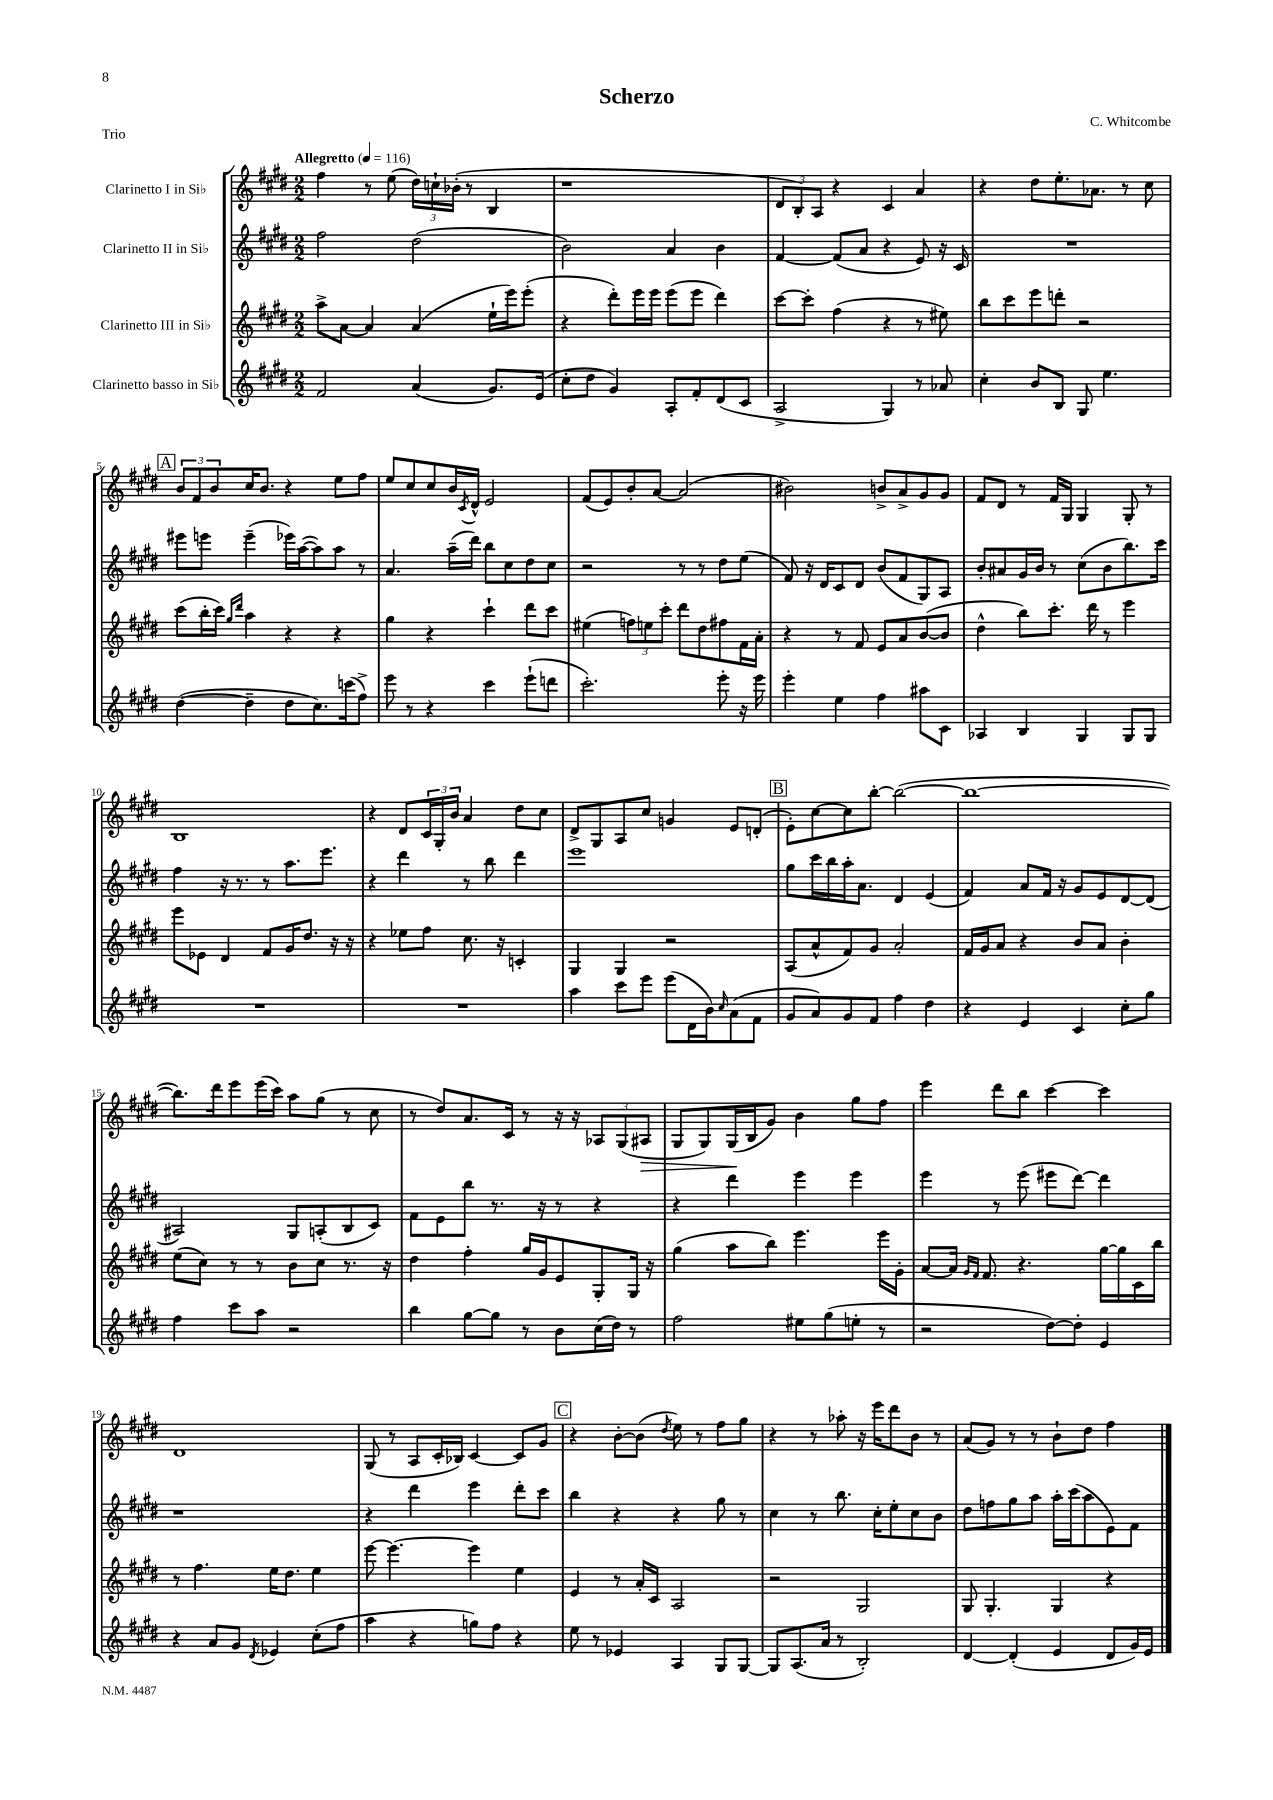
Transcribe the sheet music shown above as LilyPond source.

\header { title = "Scherzo" composer = "C. Whitcombe" piece = "Trio" }
<<
\new StaffGroup <<
\new Staff = "s0" \with { instrumentName = "Clarinetto I in Sib" } {
    \clef treble \key e \major \numericTimeSignature \time 2/2 \tempo "Allegretto" 4 = 116
    fis''4 r8 e''8( \tuplet 3/2 { dis''16) c''16-! bes'16-.( } r8 b4 |
    r1 |
    \tuplet 3/2 { dis'8 b8-.) a8 } r4 cis'4 a'4 |
    r4 dis''8 e''8.-. aes'8. r8 cis''8 |
    \mark \markup { \box "A" } \tuplet 3/2 { b'8 fis'8 b'8 } cis''16 b'8. r4 e''8 fis''8 |
    e''8 cis''8 cis''8 b'16 \acciaccatura { cis'8 } dis'16-^ e'2 |
    fis'8( e'8) b'8-. a'8~ a'2( |
    bis'2) b'8-> a'8-> gis'8 gis'8 |
    fis'8 dis'8 r8 fis'16 gis16 gis4 gis8-. r8 |
    b1 |
    r4 dis'8 \tuplet 3/2 { cis'16 gis16-. b'16 } a'4 dis''8 cis''8 |
    dis'8-> gis8 a8 cis''8 g'4 e'8 d'8-.( |
    \mark \markup { \box "B" } e'8-.) cis''8~ cis''8 b''8~-. b''2~( |
    b''1~ |
    b''8.) dis'''16 e'''8 e'''16( cis'''16) a''8 gis''8( r8 cis''8 |
    r8 dis''8) a'8. cis'16 r8 r16 r16 \tuplet 3/2 { aes8 gis8( ais8\> } |
    gis8 gis8) gis16\!( b16 gis'8) b'4 gis''8 fis''8 |
    e'''4 dis'''8 b''8 cis'''4~ cis'''4 |
    dis'1 |
    gis8( r8 a8 cis'16-. bes16) cis'4~ cis'8 gis'8 |
    \mark \markup { \box "C" } r4 b'8~-. b'8( \acciaccatura { dis''8 } e''8) r8 fis''8 gis''8 |
    r4 r8 aes''8-. r16 e'''16 dis'''8 b'8 r8 |
    a'8( gis'8) r8 r8 b'8-! dis''8 fis''4 \bar "|." |
}
\new Staff = "s1" \with { instrumentName = "Clarinetto II in Sib" } {
    \clef treble \key e \major \numericTimeSignature \time 2/2
    fis''2 dis''2( |
    b'2) a'4 b'4 |
    fis'4~ fis'8( a'8 r4 e'8) r16 cis'16 |
    R1 |
    \mark \markup { \box "A" } eis'''8 e'''8 e'''4--( ees'''16) a''16~( a''8) a''8 r8 |
    a'4. a''16--( dis'''16) b''8 cis''8 dis''8 cis''8 |
    r2 r8 r8 dis''8 e''8( |
    fis'8) r16 dis'16 cis'8 dis'8 b'8( fis'8 gis8) a8 |
    b'8-. ais'8 gis'16 b'16 r8 cis''8( b'8 b''8.) cis'''16 |
    fis''4 r16 r8. r8 a''8. e'''8. |
    r4 dis'''4 r8 b''8 dis'''4 |
    e'''1 |
    \mark \markup { \box "B" } gis''8 cis'''16 b''16 a''16-. a'8. dis'4 e'4( |
    fis'4) a'8 fis'16 r16 gis'8 e'8 dis'8~ dis'8( |
    ais2) gis8 a8-.( b8 cis'8) |
    fis'8 e'8 b''8 r8. r16 r8 r4 |
    r4 dis'''4 e'''4 e'''4 |
    e'''4 r8 e'''8( eis'''8 dis'''8~) dis'''4 |
    r1 |
    r4 dis'''4 e'''4 dis'''8-. cis'''8 |
    \mark \markup { \box "C" } b''4 r4 r4 gis''8 r8 |
    cis''4 r8 b''8. cis''16-. e''8-. cis''8 b'8 |
    dis''8 f''8 gis''8 a''8 a''16-. cis'''16( a''8 e'8) fis'8 \bar "|." |
}
\new Staff = "s2" \with { instrumentName = "Clarinetto III in Sib" } {
    \clef treble \key e \major \numericTimeSignature \time 2/2
    a''8-> a'8~ a'4 a'4( e''16-! e'''16) e'''8-.( |
    r4 dis'''8-.) e'''16 e'''16 e'''8( e'''8 dis'''4) |
    cis'''8~ cis'''8-. fis''4( r4 r8 eis''8) |
    b''8 cis'''8 e'''8 d'''8-. r2 |
    \mark \markup { \box "A" } cis'''8( b''16-. cis'''16) \grace { gis''16 dis'''16 } a''4 r4 r4 |
    gis''4 r4 cis'''4-! dis'''8 cis'''8 |
    eis''4( \tuplet 3/2 { f''8) e''8 cis'''8-. } dis'''8 dis''8 fis''8 fis'16 a'16-. |
    r4 r8 fis'8 e'8 a'8 b'8~( b'8 |
    dis''4-^ b''8) cis'''8.-. dis'''16 r8 e'''4 |
    e'''8 ees'8 dis'4 fis'8 gis'16 dis''8. r16 r16 |
    r4 ees''8 fis''8 cis''8. r16 c'4-. |
    gis4 gis4 r2 |
    \mark \markup { \box "B" } a8( a'8-^ fis'8) gis'8 a'2-. |
    fis'16 gis'16 a'8 r4 b'8 a'8 b'4-. |
    e''8( cis''8) r8 r8 b'8 cis''8 r8. r16 |
    dis''4 fis''4-. gis''16 gis'16 e'8 gis8-. gis16 r16 |
    gis''4( a''8 b''8) e'''4. e'''16 gis'16-. |
    a'8~ a'16 \grace { gis'16 fis'16 } fis'8. r4. gis''16~ gis''16 cis'16 b''16 |
    r8 fis''4. e''16 dis''8. e''4 |
    e'''8~ e'''4.~ e'''4 e''4 |
    \mark \markup { \box "C" } e'4 r8 a'16-. cis'16 a2 |
    r2 gis2 |
    gis8 gis4.-. gis4 r4 \bar "|." |
}
\new Staff = "s3" \with { instrumentName = "Clarinetto basso in Sib" } {
    \clef treble \key e \major \numericTimeSignature \time 2/2
    fis'2 a'4( gis'8.) e'16( |
    cis''8-. dis''8 gis'4) a8-. fis'8-. dis'8( cis'8 |
    a2-> gis4) r8 aes'8 |
    cis''4-. b'8 b8 gis8 e''4. |
    \mark \markup { \box "A" } dis''4~( dis''4-- dis''8 cis''8.) c'''16( fis''8->) |
    e'''8 r8 r4 cis'''4 e'''8-!( d'''8 |
    cis'''2.-.) e'''8-. r16 e'''16 |
    e'''4-. e''4 fis''4 ais''8 cis'8 |
    aes4 b4 gis4 gis8 gis8 |
    R1 |
    R1 |
    a''4 cis'''8 e'''8 e'''8( dis'16 b'16) \grace { cis''16 } a'8( fis'8 |
    \mark \markup { \box "B" } gis'8 a'8) gis'8 fis'8 fis''4 dis''4 |
    r4 e'4 cis'4 cis''8-. gis''8 |
    fis''4 cis'''8 a''8 r2 |
    b''4 gis''8~ gis''8 r8 b'8 cis''16( dis''16) r8 |
    fis''2 eis''8 gis''8( e''8-. r8 |
    r2 dis''8~) dis''8-. e'4 |
    r4 a'8 gis'8 \acciaccatura { dis'8 } ees'4 cis''8-.( fis''8 |
    a''4 r4 g''8) fis''8 r4 |
    \mark \markup { \box "C" } e''8 r8 ees'4 a4 gis8 gis8~ |
    gis8 a8.( a'16 r8 b2-.) |
    dis'4~ dis'4-.( e'4 dis'8 gis'16) e'16 \bar "|." |
}
>>
>>
